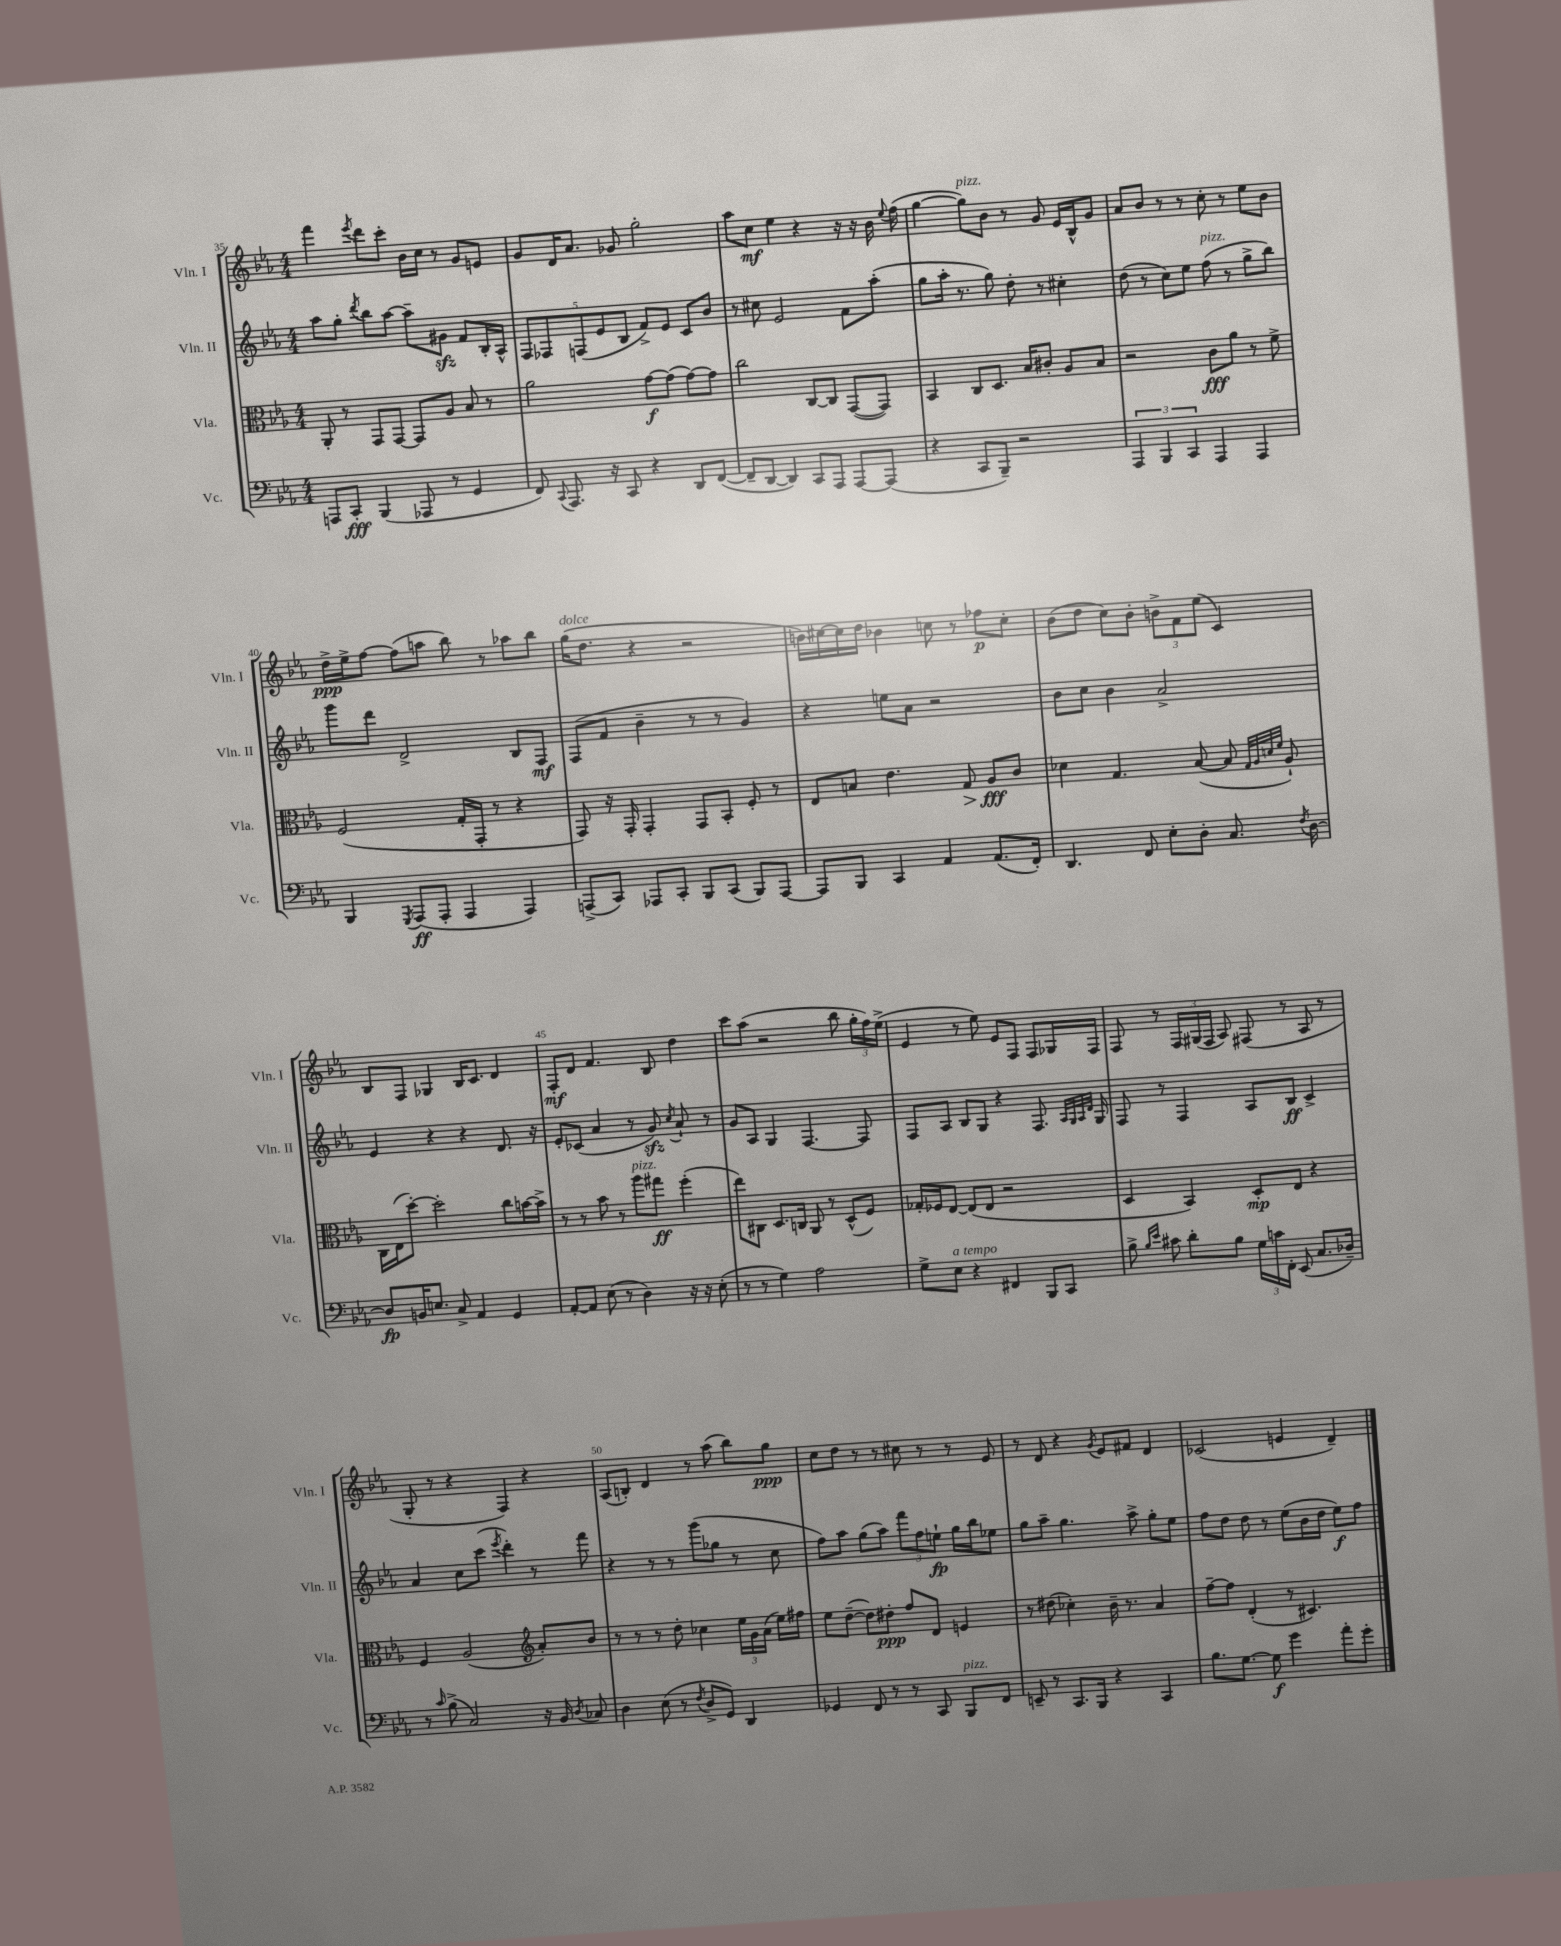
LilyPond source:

<<
\new StaffGroup <<
\new Staff = "s0" \with { instrumentName = "Vln. I" shortInstrumentName = "Vln. I" } {
    \clef treble \key ees \major \numericTimeSignature \time 4/4
    \autoBeamOff f'''4 \acciaccatura { ees'''8 } d'''8[ c'''8]-. bes'16[ c''16] r8 g'8[ e'8] |
    g'8[ d'16 aes'8.] ges'8 g''2-. |
    aes''8[ c''8]\mf ees''4 r4 r16 r16 bes'16 \appoggiatura { ees''8 } f''16( |
    g''4~ g''8[^\markup { \italic "pizz." }) bes'8] r8 g'8 ees'16[ bes16-^ g'8] |
    aes'8[ bes'8] r8 r8 c''8-. r8 ees''8[ bes'8] |
    d''16[->\ppp ees''16-> f''8]~ f''8[( a''8] bes''8) r8 aes''8[ bes''8] |
    g''16[^\markup { \italic "dolce" }( d''8.] r4 r2 |
    b'16[) cis''16~ cis''16 d''16] bes'4 c''8 r8 fes''8[\p c''8]-. |
    bes'8[( d''8] c''8[) bes'8]-. \tuplet 3/2 { b'8[-> f'8 ees''8]( } c'4) |
    bes8[ f8] ges4 bes16[ c'8.] d'4 |
    f8[-.\mf d'8] f'4. bes8 d''4 |
    c'''8[ aes''8]( r2 bes''8 \tuplet 3/2 { g''16[-. f''16) ees''16]->( } |
    ees'4 r8 ees''8) ees'8[ f8] f8[ ges16 f16] |
    f8 r8 \tuplet 3/2 { f16[ gis16( f16] } aes8) fis8( r8 aes8 r8 |
    g8-. r8 r4 f4) r4 |
    aes8[( b8]-.) d'4 r8 aes''8( bes''8[) g''8]\ppp |
    c''8[ d''8] r8 r8 cis''8 r8 r8 ees'8 |
    r8 d'8 r4 \acciaccatura { g'8 } ees'8[ fis'8] d'4 |
    ces'2( e'4 d'4--) \bar "|." |
}
\new Staff = "s1" \with { instrumentName = "Vln. II" shortInstrumentName = "Vln. II" } {
    \clef treble \key ees \major \numericTimeSignature \time 4/4
    \autoBeamOff aes''8[ g''8]-. \acciaccatura { d'''8 } bes''8[ aes''8]~ aes''8[-- gis'8]\sfz f'8[ bes16-. aes16]-^ |
    \tuplet 5/4 { f8[ fes8 f8( ees'8 bes8] } f'8[->) ees'8] c'8[ bes'8] |
    r8 cis''8 ees'2 f'8[ aes''8]-.( |
    g''8[ aes''16]-. r8. g''8) d''8-. r8 cis''4-. |
    d''8( r8 c''8[) ees''8] f''8^\markup { \italic "pizz." }( r8 g''8[-> bes''8]) |
    g'''8[ d'''8] d'2-> bes8[ f8]\mf |
    f8[( f'8] bes'4-- r8 r8 g'4) |
    r4 e''8[ aes'8] r2 |
    bes'8[ c''8] bes'4 aes'2-> |
    ees'4 r4 r4 d'8. r16 |
    ees'8[-. ces'8]( aes'4 r8 g'8\sfz) \acciaccatura { c''8 } aes'8-! r8 |
    g'8[ aes8] g4 f4.~ f8 |
    f8[ aes8] bes8[ g8] r4 f8. \grace { aes32[ g32 aes32 d'32] } g16 |
    f8 r8 f4 aes8[ bes8]\ff c'4-> |
    aes'4 c''8[ c'''8]( \acciaccatura { ees'''8 } d'''4-.) r8 f'''8 |
    r4 r8 r8 g'''8[( ges''8] r8 c''8 |
    f''8[) aes''8] g''8[( aes''8]) \tuplet 3/2 { f'''8[ f''8 e''8]-!\fp } g''16[ bes''16 ees''8] |
    g''8[ aes''8]-- g''4. aes''8-> g''8[-. ees''8] |
    f''8[ d''8] d''8 r8 ees''8[( bes'16 d''16] ees''8[\f) f''8] \bar "|." |
}
\new Staff = "s2" \with { instrumentName = "Vla." shortInstrumentName = "Vla." } {
    \clef alto \key ees \major \numericTimeSignature \time 4/4
    \autoBeamOff aes,8-. r8 g,8[ g,8]~ g,8[ aes8] bes8 r8 |
    aes'2 g'8[~\f g'8]( g'8[~) g'8] |
    c''2 c8[~ c8] g,8[~( g,8]) |
    bes,4 c8[ d8.] bes16[ cis'8]-. aes8[ bes8] |
    r2 c'8[\fff aes'8] r8 f'8-> |
    f2( g16[-. g,16]-. r8 r4 |
    g,8) r16 g,16-. g,4-. g,8[ bes,8]-. f8-. r8 |
    ees8[ b8] ees'4. g8\> aes8[\fff\! c'8] |
    des'4 g4. bes8~( bes8 \grace { g32[ aes32 d'32 f'32] } aes8-!) |
    c16[ ees16( d''8]~-.) d''2-. c''8[ b'16~ b'16]-> |
    r8 r8 bes'8 r8 aes''8[^\markup { \italic "pizz." } gis''8]\ff f''4-.( |
    ees''8[) cis8] d8.[ c16] aes,8 r8 d8[-^( f8]) |
    ges16[-. fes16 ees8]~ ees8[( ees8] r2 |
    d4 bes,4) d8[-.\mp ees8] r4 |
    f4 aes2( \clef treble aes'8[-.) bes'8] |
    r8 r8 r8 d''8-. ces''4 \tuplet 3/2 { ees''16[ g'16 aes'16]( } ees''16[) fis''16] |
    ees''8[ d''8]~--( d''8[) dis''8]-.\ppp f''8[ d'8] e'4 |
    r8 dis''8( ces''4-.) bes'16-- r8. aes'4 |
    f''8[~-- f''8] d'4-.( r8 cis'4.) \bar "|." |
}
\new Staff = "s3" \with { instrumentName = "Vc." shortInstrumentName = "Vc." } {
    \clef bass \key ees \major \numericTimeSignature \time 4/4
    \autoBeamOff a,,8[ c,8]-.\fff bes,,4( aes,,8 r8 g,4 |
    f,8) \appoggiatura { c,8 } aes,,8. r16 c,8 r4 d,8[ f,8]~( |
    f,8[-- d,8]~ d,4) c,8[ aes,,8] aes,,8[~ aes,,8]( |
    r4 c,8[ bes,,8]--) r2 |
    \tuplet 3/2 { aes,,4 bes,,4 c,4 } aes,,4 aes,,4 |
    bes,,4 \acciaccatura { g,,8 } aes,,8[\ff( aes,,8]-. aes,,4 aes,,4) |
    a,,8[->( c,8]) aes,,8[ c,8]-. bes,,8[ c,8]( bes,,8[) aes,,8]~ |
    aes,,8[ bes,,8] c,4 aes,4 aes,8.[( f,16]-.) |
    d,4. f,8 ees8[-. d8]-. c8. \acciaccatura { f8 } d16~ |
    d8[\fp b,16 e8.] c8-> aes,4 g,4 |
    aes,8[~-. aes,8] ees8( r8 d4) r16 r16 ees8-.( |
    r8 r8 g4) aes2 |
    g8[-> ees8]^\markup { \italic "a tempo" } r4 fis,4 bes,,8[ c,8] |
    bes8-> \grace { bes16[ ees'16] } cis'8 d'8[-. bes8] \tuplet 3/2 { g16[ c'16 f,16]-. } ees,8( c8.[ des16]--) |
    r8 \grace { c'16 } bes8->( c2) r16 bes,16 \acciaccatura { d8 } ces8 |
    d4 ees8( r8 \acciaccatura { f8 } d8[-> g,8]) d,4 |
    ges,4 f,8 r8 r8 c,8 bes,,8[^\markup { \italic "pizz." } f,8] |
    e,8-- r8 c,8.[ bes,,16] r4 c,4 |
    bes8.[ g8.]~ g8\f g'4 aes'8[-. g'8]-. \bar "|." |
}
>>
>>
\layout { \context { \Score currentBarNumber = #35 \override BarNumber.break-visibility = ##(#f #t #t) barNumberVisibility = #(every-nth-bar-number-visible 5) } }
